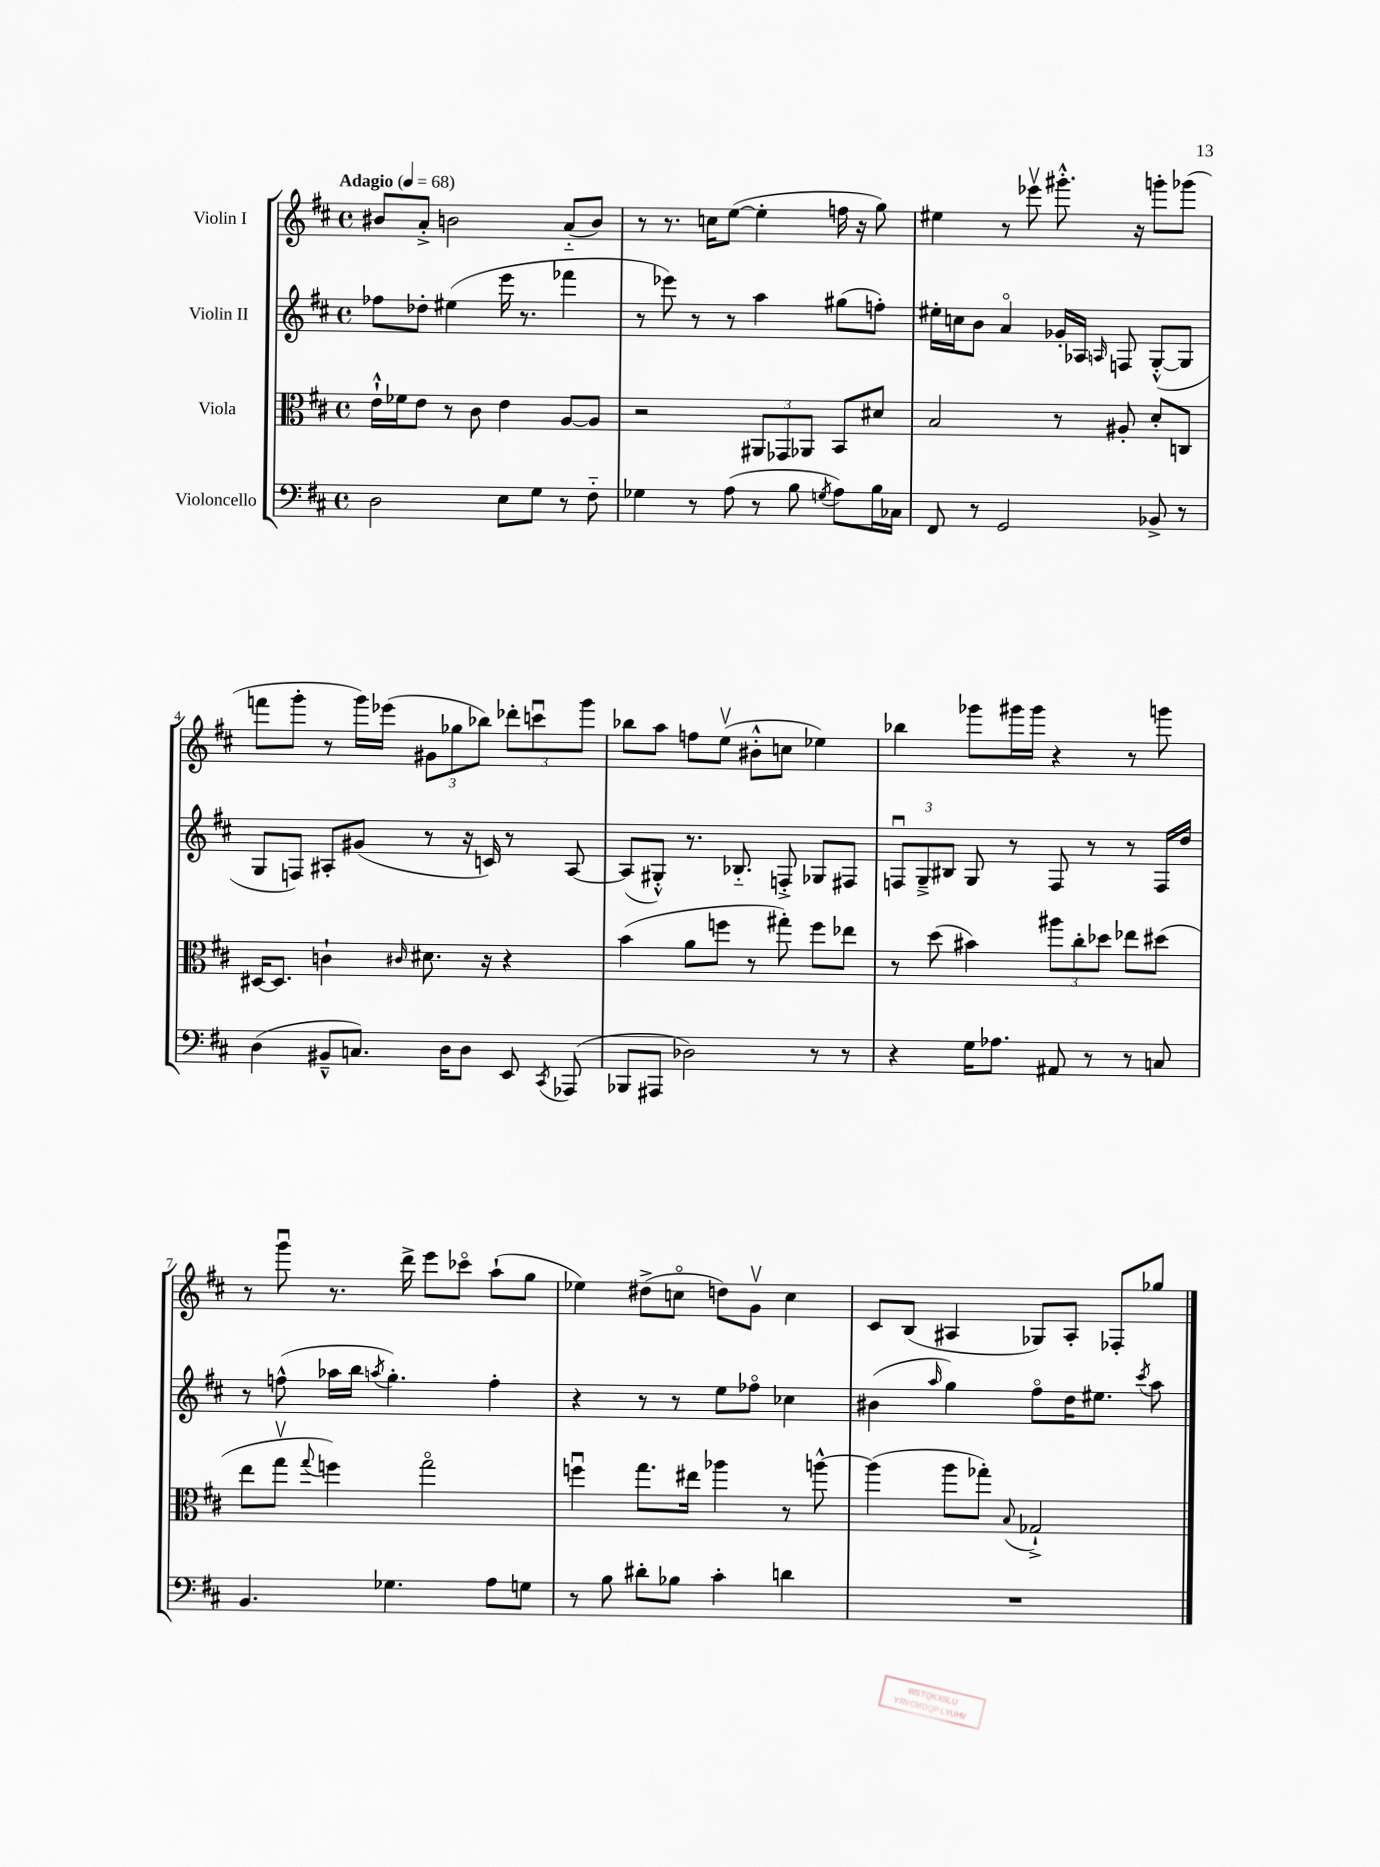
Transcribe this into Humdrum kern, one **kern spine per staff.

**kern	**kern	**kern	**kern
*staff4	*staff3	*staff2	*staff1
*clefF4	*clefC3	*clefG2	*clefG2
*k[f#c#]	*k[f#c#]	*k[f#c#]	*k[f#c#]
*M4/4	*M4/4	*M4/4	*M4/4
*met(c)	*met(c)	*met(c)	*met(c)
*MM68	*MM68	*MM68	*MM68
2D	16e`^^	8ff-	8b#
.	16f-	.	.
.	8e	8dd-'	8a'^
.	8r	(4ee#	2b
.	8c#	.	.
8E	4e	16eee	.
.	.	8.r	.
8G	.	.	.
8r	[8A	4fff-	(8a'~
8F#'~	8A]	.	8b)
=	=	=	=
4G-	2r	8r	8r
.	.	8eee-)	8.r
8r	.	8r	.
.	.	.	16cc
(8A	.	8r	([8ee
8r	12AA#	4aa	4ee']
.	12GG-	.	.
8B	.	.	.
.	12AA-	.	.
8qG	.	.	.
8A)	8BB	(8gg#	16ff
.	.	.	16r
16B	8d#	8ff')	8gg)
16C-	.	.	.
=	=	=	=
8FF#	2B	16ee#'	4ee#
.	.	16cc	.
8r	.	8b	.
2GG	.	4ao	8r
.	.	.	8eee-v
.	8r	16g-'	8.ggg#'^^
.	.	16A-	.
.	.	16qqA	.
.	8A#'	8F	.
.	.	.	16r
8BB-^	8d'	([8G'^^	8ggg'
8r	8C	8G]	(8ggg-
=	=	=	=
(4D	[16D#	8G	8fff
.	8.D#]	.	.
.	.	8F)	8ggg'
8BB#~^^	4c`	8A#'	8r
8.C)	.	(8g#	16ggg)
.	.	.	(16eee-
.	16qqc#	.	.
.	8.d#	8r	12g#
16D	.	.	.
.	.	.	12gg-
8D	.	16r	.
.	.	.	12bb-)
.	16r	16c)	.
8EE	4r	8r	12ddd-'
.	.	.	12cccu
8qCC#	.	.	.
(8AAA-	.	[8A#	.
.	.	.	12ggg
=	=	=	=
8BBB-	(4b	(8A#]	8bb-
8AAA#	.	8G#'^^)	8aa
2D-)	8a	8.r	8ff
.	8ff	.	(8eev
.	.	8.B-'~	.
.	8r	.	8b#'^^
.	8gg#')	8F'^	8cc
8r	8ff	8G-	4ee-)
8r	8ee-	8F#	.
=	=	=	=
4r	8r	12Fu	4bb-
.	.	12G~^	.
.	(8dd	.	.
.	.	12B#	.
16G	4b#)	8G	8ggg-
8.A-	.	.	.
.	.	8r	16ggg#
.	.	.	16ggg#
8AA#	12aa#	8F	4r
.	12cc#'	.	.
8r	.	8r	.
.	12dd-	.	.
8r	8ee-	8r	8r
8C	(8dd#	16F	8ggg
.	.	16dd	.
=	=	=	=
4.BB	8ee	8r	8r
.	8ggv	(8ff^^	8gggu
.	8qqgg	.	.
.	4ff)	16aa-	8.r
.	.	16bb	.
.	.	8qaa	.
4.G-	.	4.gg')	.
.	.	.	16ddd^
.	2ggo	.	8eee
.	.	.	8ccc-o
8A	.	4ff'	(8aa`
8G	.	.	8gg
=	=	=	=
8r	4ffu	4r	4ee-)
8B	.	.	.
8d#'	8.gg	8r	(8dd#^
8B-	.	8r	8cco
.	16ee#	.	.
4c#'	4aa-	8ee	8dd)
.	.	8ff-o	8gv
4d	8r	4cc-	4cc
.	[8aa^^	.	.
=	=	=	=
1r	(4aa]	(4b#	8c#
.	.	.	(8B
.	.	16qqaa	.
.	8aa	4gg)	4A#
.	8gg-')	.	.
.	8qqB	.	.
.	2G-`^	8ff#o	8G-)
.	.	16dd	8A#'
.	.	8.ee#	.
.	.	.	8F-'
.	.	8qccc#	.
.	.	8aa	8gg-
==	==	==	==
*-	*-	*-	*-
